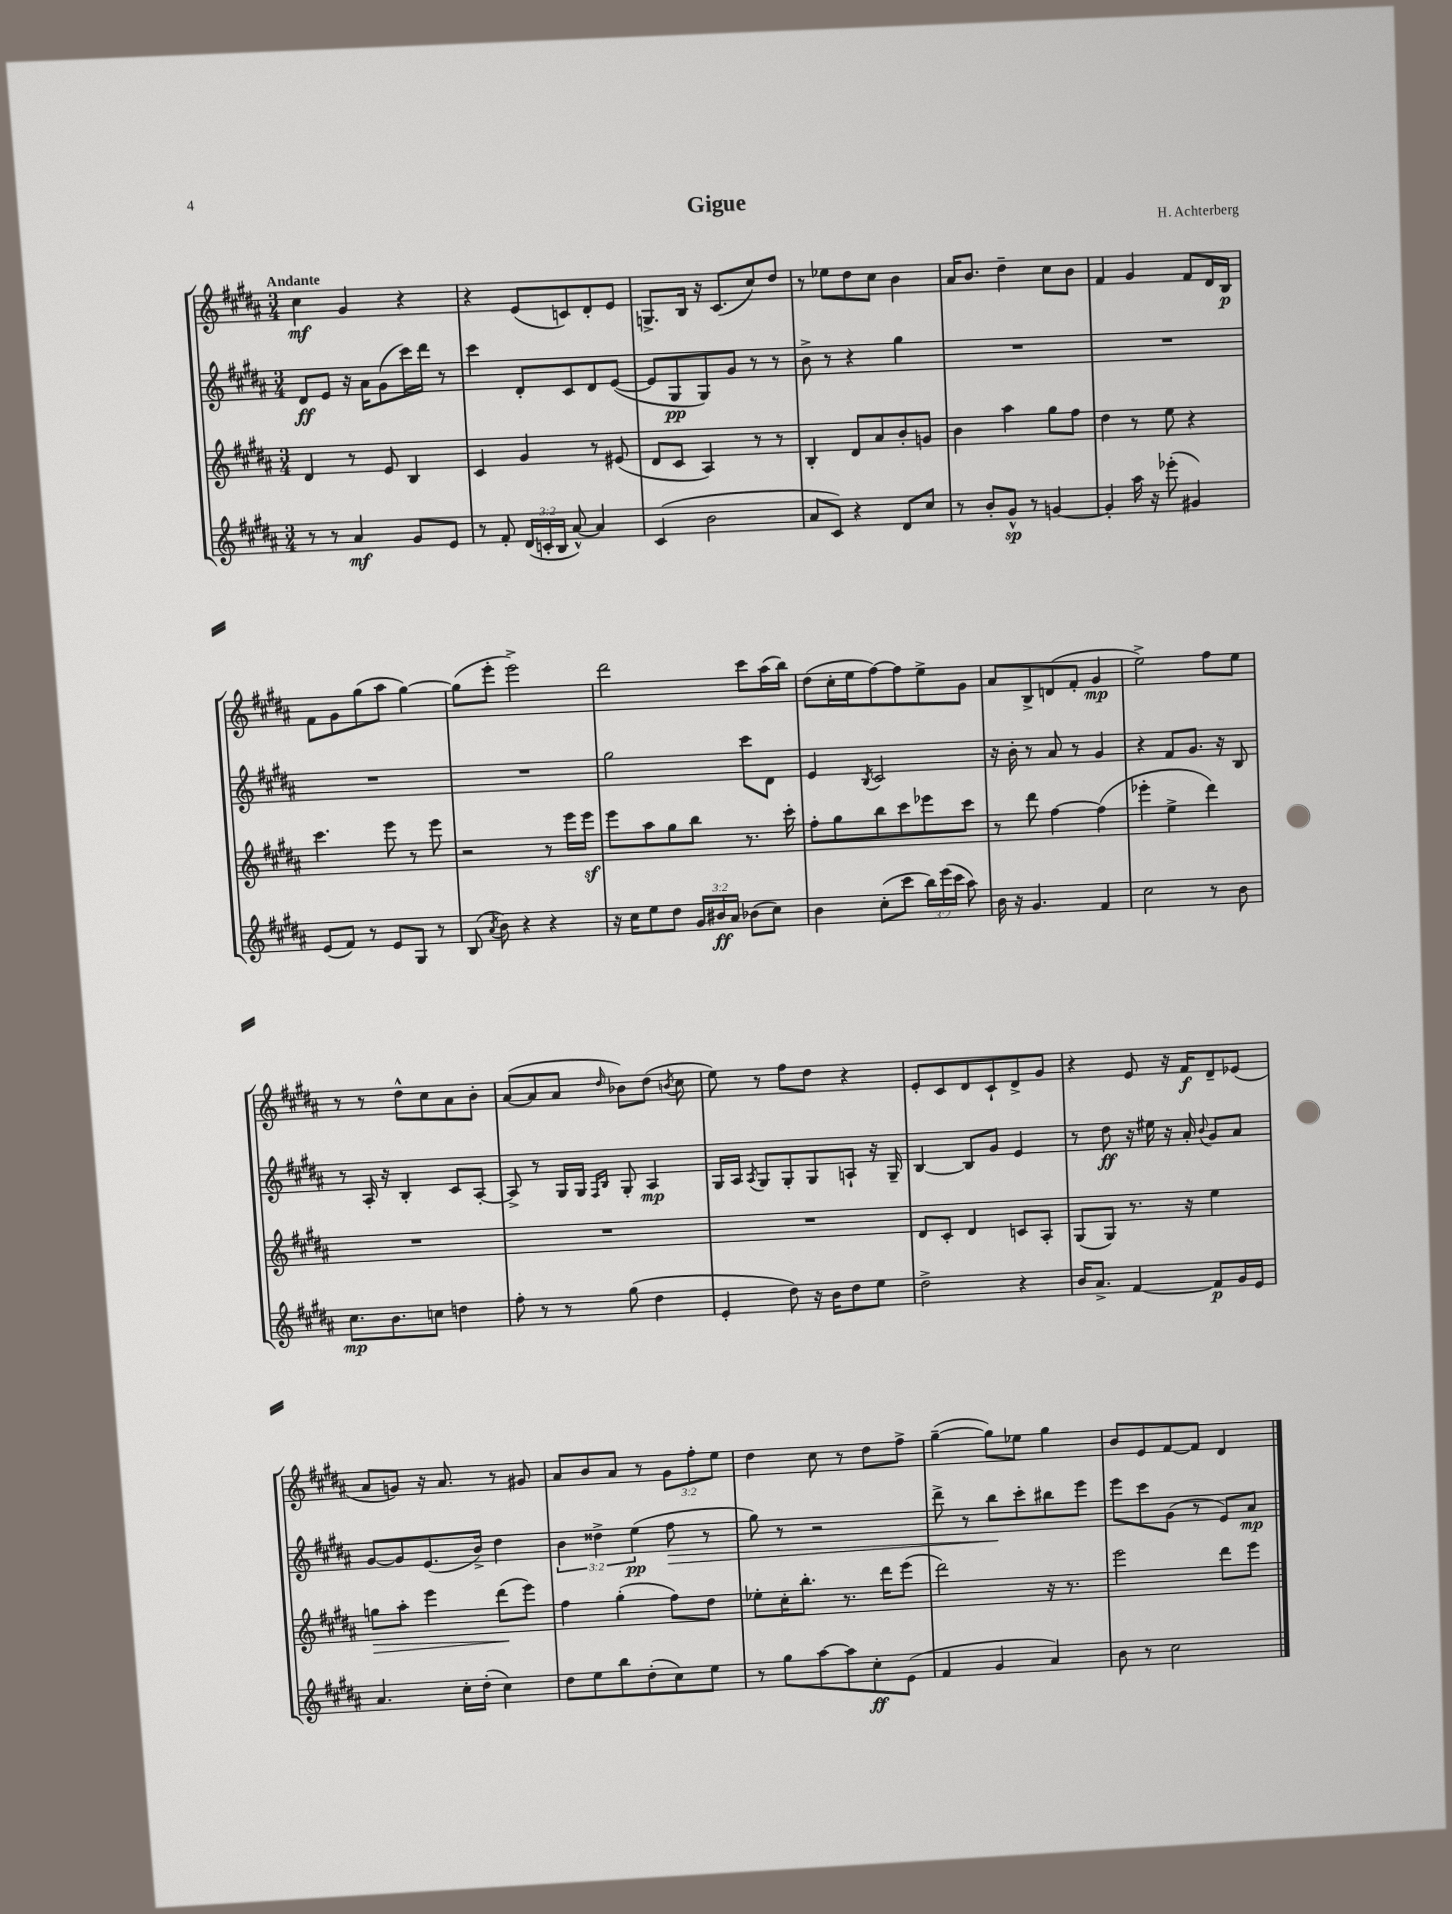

**kern	**dynam	**kern	**dynam	**kern	**dynam	**kern	**dynam
*part4	*part4	*part3	*part3	*part2	*part2	*part1	*part1
*staff4	*staff4	*staff3	*staff3	*staff2	*staff2	*staff1	*staff1
*clefG2	*	*clefG2	*	*clefG2	*	*clefG2	*
*k[f#c#g#d#a#]	*	*k[f#c#g#d#a#]	*	*k[f#c#g#d#a#]	*	*k[f#c#g#d#a#]	*
*M3/4	*	*M3/4	*	*M3/4	*	*M3/4	*
=1	=1	=1	=1	=1	=1	=1	=1
!	!	!	!	!	!	!LO:TX:a:B:t=Andante	!
8r	.	4d#/	.	8d#/L	ff	4cc#\	mf
8r	.	.	.	8e/J	.	.	.
4a#/	mf	8r	.	16r	.	4g#/	.
.	.	.	.	16a#\KL	.	.	.
.	.	8e/	.	(8g#\	.	.	.
8g#/L	.	4B/	.	16ccc#\L)	.	4r	.
.	.	.	.	16ddd#\JJ	.	.	.
8e/J	.	.	.	8r	.	.	.
=2	=2	=2	=2	=2	=2	=2	=2
8r	.	4c#/	.	4ccc#\	.	4r	.
8f#'/	.	.	.	.	.	.	.
(24d#/LL	.	4g#/	.	8d#'/L	.	(8e/L	.
24cn'/	.	.	.	.	.	.	.
24B/JJ	.	.	.	.	.	.	.
[8a#^^/)	.	.	.	8c#/	.	8cn/)	.
4a#/]	.	8r	.	8d#/	.	8d#'/	.
.	.	(8e#X/	.	([8e/J	.	8e/J	.
=3	=3	=3	=3	=3	=3	=3	=3
(4c#/	.	8d#/L	.	8e/L]	.	8.Gn^/L	.
.	.	8c#/J	.	8G#/	pp	.	.
.	.	.	.	.	.	16B/Jk	.
2b\	.	4A#/)	.	8G#/)	.	16r	.
.	.	.	.	.	.	(8.c#/L	.
.	.	.	.	8g#/J	.	.	.
.	.	8r	.	8r	.	8cc#/)	.
.	.	8r	.	8r	.	8dd#/J	.
=4	=4	=4	=4	=4	=4	=4	=4
8a#/L	.	4B'/	.	8b^\	.	8r	.
8c#/J)	.	.	.	8r	.	8ee-X\L	.
4r	.	8d#/L	.	4r	.	8dd#\	.
.	.	8a#/	.	.	.	8cc#\J	.
8d#/L	.	8b'/	.	4gg#\	.	4b\	.
8cc#/J	.	8gn/J	.	.	.	.	.
=5	=5	=5	=5	=5	=5	=5	=5
8r	.	4b\	.	2.r	.	16a#/KL	.
.	.	.	.	.	.	8.b/J	.
8b'/L	.	.	.	.	.	.	.
8g#^^/J	sp	4aa#\	.	.	.	4dd#~\	.
8r	.	.	.	.	.	.	.
[4gn/	.	8gg#\L	.	.	.	8cc#\L	.
.	.	8ff#\J	.	.	.	8b\J	.
=6	=6	=6	=6	=6	=6	=6	=6
4g'/]	.	4dd#\	.	2.r	.	4f#/	.
16aa#\	.	8r	.	.	.	4g#/	.
16r	.	.	.	.	.	.	.
(8eee-X'\	.	8ee\	.	.	.	.	.
4g#X/)	.	4r	.	.	.	8f#/L	.
.	.	.	.	.	.	16d#/L	.
.	.	.	.	.	.	16B/JJ	p
!!LO:LB:g=z
=7	=7	=7	=7	=7	=7	=7	=7
(8e/L	.	4.ccc#\	.	2.r	.	8f#\L	.
8f#/J)	.	.	.	.	.	8g#\	.
8r	.	.	.	.	.	(8gg#\	.
8e/L	.	8eee\	.	.	.	8aa#\J	.
8G#/J	.	8r	.	.	.	[4gg#\)	.
8r	.	8eee\	.	.	.	.	.
=8	=8	=8	=8	=8	=8	=8	=8
(8B/	.	2r	.	2.r	.	(8gg#\L]	.
8qa#/	.	.	.	.	.	.	.
8b\)	.	.	.	.	.	8eee'\J	.
4r	.	.	.	.	.	2eee^\)	.
4r	.	8r	.	.	.	.	.
.	.	16eee\LL	.	.	.	.	.
.	.	16eeez\JJ	.	.	.	.	.
=9	=9	=9	=9	=9	=9	=9	=9
16r	.	8eee\L	.	2gg#\	.	2ddd#\	.
16cc#\KL	.	.	.	.	.	.	.
8ee\	.	8aa#\	.	.	.	.	.
8dd#\J	.	8gg#\	.	.	.	.	.
24g#/LL	.	8bb\J	.	.	.	.	.
24b#X/	ff	.	.	.	.	.	.
24a#/JJ	.	.	.	.	.	.	.
(8b-X\L	.	8.r	.	8ccc#\L	.	8ccc#\L	.
8cc#\J)	.	.	.	8d#\J	.	(16aa#\L	.
.	.	16ccc#'\	.	.	.	16bb\JJ)	.
=10	=10	=10	=10	=10	=10	=10	=10
4b\	.	8ff#'\L	.	4e/	.	(8dd#\L	.
.	.	8gg#\	.	.	.	16cc#'\L	.
.	.	.	.	.	.	16ee\J	.
.	.	.	.	8qB/	.	.	.
(8cc#'\L	.	8bb\	.	2c#/	.	[8ff#\)	.
8ccc#\J	.	8ccc#\	.	.	.	8ff#\]	.
24bb\LL)	.	8eee-X\	.	.	.	8ee^\	.
(24eee\	.	.	.	.	.	.	.
24ccc#\JJ	.	.	.	.	.	.	.
8aa#\)	.	8ccc#\J	.	.	.	8g#\J	.
=11	=11	=11	=11	=11	=11	=11	=11
16b\	.	8r	.	16r	.	8a#/L	.
16r	.	.	.	16b'\	.	.	.
4.g#/	.	8ddd#\	.	8r	.	8B^/	.
.	.	[4ff#\	.	8a#/	.	(8dn/	.
.	.	.	.	8r	.	8f#'/J	.
4f#/	.	(4ff#\]	.	4g#/	.	4g#/	mp
=12	=12	=12	=12	=12	=12	=12	=12
2cc#\	.	4eee-X'\	.	4r	.	2ee^\)	.
.	.	4ee^\	.	8f#/L	.	.	.
.	.	.	.	8.g#/J	.	.	.
8r	.	4ddd#\)	.	.	.	8ff#\L	.
.	.	.	.	16r	.	.	.
8b\	.	.	.	8B/	.	8ee\J	.
!!LO:LB:g=z
=13	=13	=13	=13	=13	=13	=13	=13
8.cc#\L	mp	2.r	.	8r	.	8r	.
.	.	.	.	16A#'/	.	8r	.
8.b\	.	.	.	16r	.	.	.
.	.	.	.	4B'/	.	8dd#^^\L	.
8ccn\J	.	.	.	.	.	8cc#\	.
4ddn\	.	.	.	8c#/L	.	8a#\	.
.	.	.	.	[8A#'/J	.	8b'\J	.
=14	=14	=14	=14	=14	=14	=14	=14
8ff#'\	.	2.r	.	8A#^/]	.	([8a#/L	.
8r	.	.	.	8r	.	8a#/]	.
8r	.	.	.	16G#/LL	.	8a#/J	.
.	.	.	.	16G#/JJ	.	.	.
.	.	.	.	16qqF#/LL	.	.	.
.	.	.	.	16qqB/JJ	.	16qqdd#/	.
(8gg#\	.	.	.	8G#'/	.	8b-X\L)	.
4dd#\	.	.	.	4A#/	mp	(8dd#\J	.
.	.	.	.	.	.	8qbn/	.
.	.	.	.	.	.	8cc#\	.
=15	=15	=15	=15	=15	=15	=15	=15
4e'/	.	2.r	.	16G#/LL	.	8ee\)	.
.	.	.	.	16A#/JJ	.	.	.
.	.	.	.	8qA#/	.	.	.
.	.	.	.	8G#/L	.	8r	.
8dd#\)	.	.	.	8G#'/	.	8ff#\L	.
16r	.	.	.	8G#/	.	8dd#\J	.
16b\KL	.	.	.	.	.	.	.
8dd#\	.	.	.	8An`/J	.	4r	.
8ee\J	.	.	.	16r	.	.	.
.	.	.	.	16G#~/	.	.	.
=16	=16	=16	=16	=16	=16	=16	=16
2dd#^\	.	8d#/L	.	[4B/	.	8e'/L	.
.	.	8c#'/J	.	.	.	8c#/	.
.	.	4d#/	.	8B/L]	.	8d#/	.
.	.	.	.	8g#/J	.	8c#`/	.
4r	.	8cn/L	.	4e/	.	8d#^/	.
.	.	8A#'/J	.	.	.	8g#/J	.
=17	=17	=17	=17	=17	=17	=17	=17
16b/KL	.	(8G#/L	.	8r	.	4r	.
8.a#^/J	.	.	.	.	.	.	.
.	.	8G#/J)	.	8dd#\	ff	.	.
[4f#/	.	8.r	.	16r	.	8e/	.
.	.	.	.	16ee#X\	.	.	.
.	.	.	.	16r	.	16r	.
.	.	16r	.	16a#'/	.	16f#/KL	f
.	.	.	.	8qqb/	.	.	.
8f#/L]	p	4ee\	.	8g#/L	.	8d#~/	.
16g#/L	.	.	.	8a#/J	.	(8e-X/J	.
16e/JJ	.	.	.	.	.	.	.
!!LO:LB:g=z
=18	=18	=18	=18	=18	=18	=18	=18
!	!	!	!LO:HP:b	!	!	!	!
4.a#/	.	8ggn\L	>	[8g#/L	.	8a#/L	.
.	.	8aa#'\J	.	8g#/]	.	8gn/J)	.
.	.	4eee\	.	(8.e/	.	16r	.
.	.	.	.	.	.	8.a#/	.
16cc#'\LL	.	.	.	.	.	.	.
(16dd#'\JJ	.	.	.	16b^/Jk)	.	.	.
4cc#\)	.	(8ddd#\L	.	4dd#\	.	8r	.
.	.	8eee\J)	]	.	.	8g#X/	.
=19	=19	=19	=19	=19	=19	=19	=19
8dd#\L	.	4ff#\	.	6b\	.	8a#/L	.
8ee\	.	.	.	.	.	8b/	.
.	.	.	.	6dd##X^\	.	.	.
8bb\	.	(4gg#'\	.	.	.	8a#/J	.
.	.	.	.	(6ee\	pp	.	.
(8dd#'\	.	.	.	.	.	8r	.
!	!	!	!	!	!LO:HP:b	!	!
8cc#\)	.	8ff#\L)	.	8ff#\	>	12g#\L	.
.	.	.	.	.	.	12ff#'\	.
8ee\J	.	8dd#\J	.	8r	.	.	.
.	.	.	.	.	.	12ee\J	.
=20	=20	=20	=20	=20	=20	=20	=20
8r	.	8ee-X'\L	.	8gg#\)	.	4dd#\	.
8gg#\L	.	16cc#'\K	.	8r	.	.	.
.	.	8.bb'\J	.	.	.	.	.
[8aa#\	.	.	.	2r	.	8cc#\	.
8aa#\]	.	8.r	.	.	.	8r	.
8cc#'\	ff	.	.	.	.	8dd#\L	.
.	.	16ddd#\KL	.	.	.	.	.
(8e\J	.	(8eee\J	.	.	.	8ff#^\J	.
=21	=21	=21	=21	=21	=21	=21	=21
4f#/	.	2ddd#\)	.	8ddd#^\	.	([4gg#~\	.
.	.	.	.	8r	.	.	.
4g#/	.	.	.	8bb\L	.	8gg#\L])	.
.	.	.	.	8ccc#'\	]	8ee-X\J	.
4a#/)	.	16r	.	8bb#X\	.	4gg#\	.
.	.	8.r	.	.	.	.	.
.	.	.	.	8eee\J	.	.	.
=22	=22	=22	=22	=22	=22	=22	=22
8b\	.	2eee\	.	8eee\L	.	8b/L	.
8r	.	.	.	8ccc#\	.	8e/	.
2cc#\	.	.	.	(8g#\J	.	[8f#/	.
.	.	.	.	8r	.	8f#/J]	.
.	.	8ddd#\L	.	8e/L)	.	4d#/	.
.	.	8eee\J	.	8a#/J	mp	.	.
==	==	==	==	==	==	==	==
*-	*-	*-	*-	*-	*-	*-	*-
